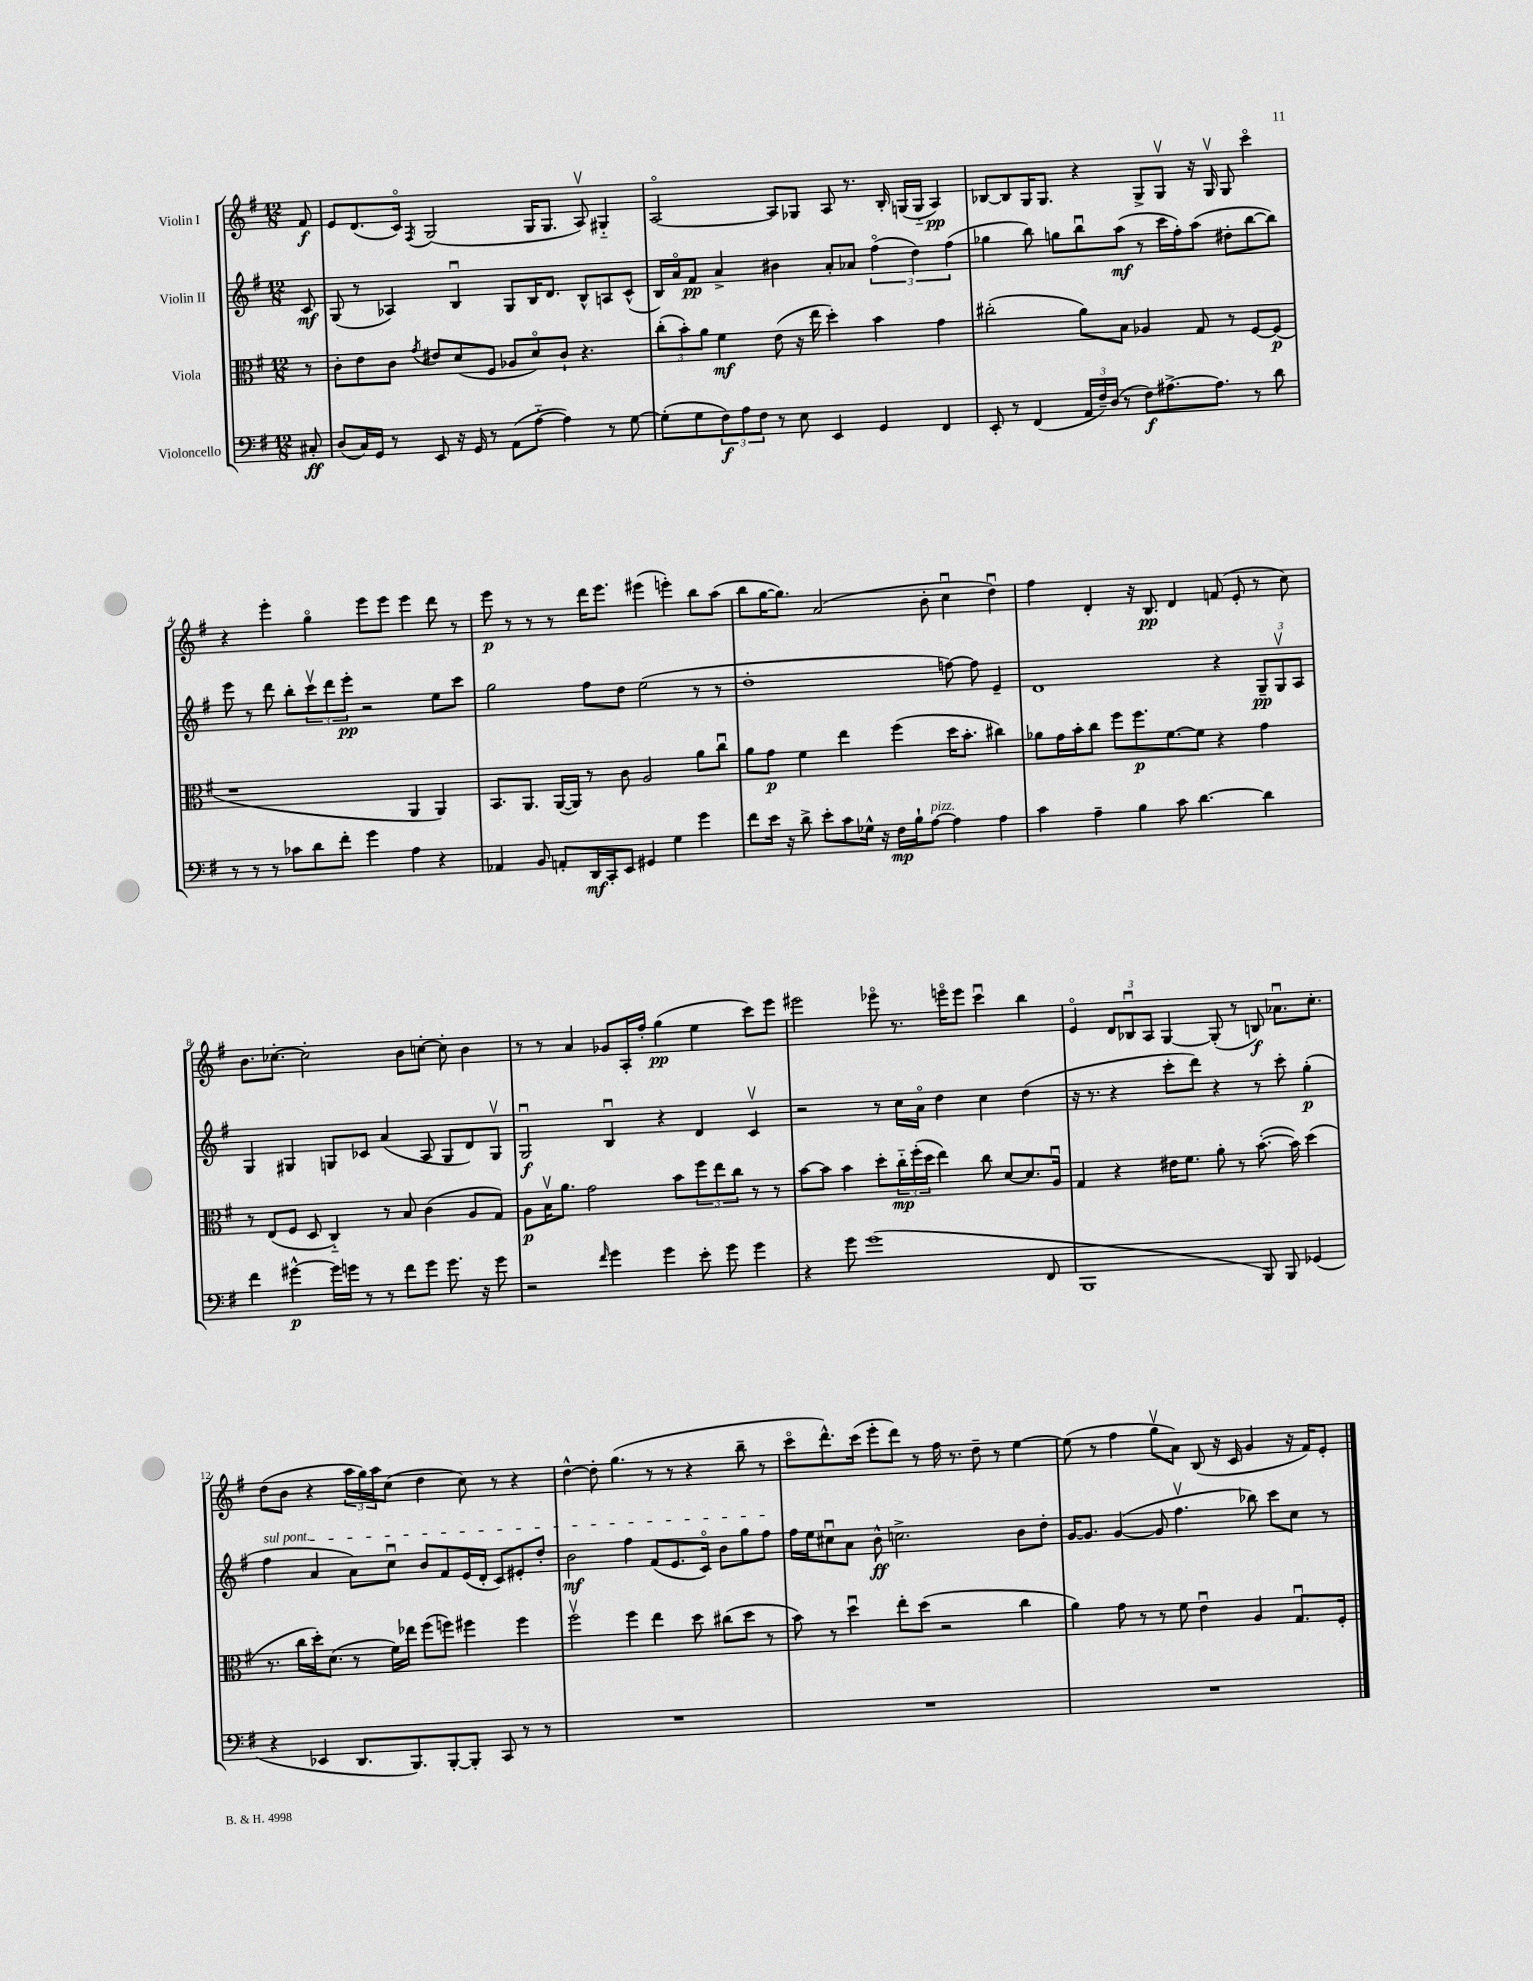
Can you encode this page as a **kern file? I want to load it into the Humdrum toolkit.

**kern	**kern	**kern	**kern
*staff4	*staff3	*staff2	*staff1
*clefF4	*clefC3	*clefG2	*clefG2
*k[f#]	*k[f#]	*k[f#]	*k[f#]
*M12/8	*M12/8	*M12/8	*M12/8
8C#'	8r	8c	8f#
=	=	=	=
(8D	8c'	(8G	8e
16C)	8e	8r	(8.d
16GG	.	.	.
8r	8c	4A-)	.
.	.	.	16co)
.	8qg	.	8qF#
8EE	8e#	.	(2G
16r	(8d	4Bu	.
16GG	.	.	.
8r	8F#	.	.
(8AA	8A-	8G	.
[8A'~	8do)	16B	16G
.	.	8.d	8.G
4A])	8c`	.	.
.	4.r	8B^^	8Av)
8r	.	8A	4G#'~
[8G	.	(8c^^	.
=	=	=	=
(8G']	(12cc'	16B)	[2Ao
.	.	16ao	.
.	12b')	.	.
8G	.	8f#	.
.	12a	.	.
12F#)	4f#	4a^	.
12A	.	.	.
12F#	.	.	.
8r	(8e	4b#	8A]
8E	16r	.	8G-
.	16ee	.	.
4EE	4dd')	8a'	8A
.	.	8a-	8.r
4GG	4b	(6ff#o	.
.	.	.	16B'
.	.	.	(16G
.	.	6dd)	.
.	.	.	16G'~
4FF#	4g	.	4A)
.	.	(6ff#	.
=	=	=	=
8EE'	(2cc#'	4gg-	[8B-
8r	.	.	8B-]
(4FF#	.	8bb)	16G
.	.	.	8.G
.	.	8gg	.
24AA	8a)	8bbu	4r
24F#~)	.	.	.
(24D	.	.	.
8r	8B	(8aa	.
8F#)	4A-	8r	8G^
[8.A#^	.	16ccc	8Gv
.	.	16ff#')	.
.	8G	(8aa	16r
8.A#]	.	.	16Gv
.	8r	8dd#'	8G
8r	[8F#	[8bb	4ccco
8d	(8F#]	8bb])	.
=	=	=	=
8r	1r	8eee	4r
8r	.	8r	.
8r	.	8ddd	4eee'
8c-	.	8bb'	.
8d	.	12cccv	4ggo
.	.	12ddd	.
8f#'	.	.	.
.	.	12eee'	.
4g	.	2r	8eee
.	.	.	8eee
4A	4AA	.	4eee
4r	4AA)	8ee	8ddd
.	.	8ccc	8r
=	=	=	=
4AA-	8.BB	2gg	8eee
.	.	.	8r
.	8.AA	.	.
8BB	.	.	8r
8AA'	([16AA	.	8r
.	16AA])	.	.
16DD	8r	8ff#	16ddd
16CC'	.	.	8.eee
8EE	8c	8dd	.
4GG#	2A	(2ee	(4eee#
4G	.	.	4eee')
4g	8a	8r	8bb
.	8ccu	8r	(8aa
=	=	=	=
8f#	8a	1dd'	8bb
16e	8g	.	[16gg
16r	.	.	8.gg])
8d^	4f#	.	.
8e'	.	.	(2a
8c	4ee	.	.
16G-^^	.	.	.
16r	.	.	.
16F#	(4ff#	.	.
16B`	.	.	.
[8A	.	.	8b'
4A]	16dd	[8ff)	4ccu
.	8.b'	.	.
.	.	8ff]	.
4A	4cc#)	4e~	4ddu)
=	=	=	=
4c	8a-	1d	4ff#
.	16g	.	.
.	16b'	.	.
4A~	8cc	.	4d'
.	8ff#	.	.
4B	8.ff#	.	16r
.	.	.	8.B
.	[8.f#	.	.
8c	.	.	4d
[4.d	8f#]	.	.
.	4r	4r	(8f
.	.	.	8e'
4d]	4g	12G~	8r
.	.	12Gv	.
.	.	.	8cc)
.	.	12A	.
=	=	=	=
4f#	8r	4G	8.b
.	(8E	.	.
.	.	.	[8.cc-'
[4g#^^	8F#	4G#	.
.	8D	.	2cc-']
16g#]	4C'~)	8G	.
16g	.	.	.
8r	.	8c-	.
8r	8r	(4a	.
8f#	8B	.	8b
8g	(4c	8A	[8cc'
8.g	.	8G	8cc']
.	8A	8d)	4b
16r	.	.	.
8g	8G)	8Gv	.
=	=	=	=
2r	8A	2Gu	8r
.	16Bv	.	8r
.	8.a	.	.
.	.	.	4a
.	2g	.	.
16qqf#	.	.	.
4g	.	4Bu	8g-
.	.	.	16A'
.	.	.	16ff#'
4g	.	4r	(4gg
.	8b	.	.
8e'	12ff#	4d	4ee
.	12ee	.	.
8g	.	.	.
.	12cc	.	.
4g	8r	4cv	8ccc)
.	8r	.	8eee
=	=	=	=
4r	[8b	2r	2eee#
.	8b]	.	.
8g	4b	.	.
(1g	.	.	.
.	8dd'	8r	8eee-o
.	24cc'~	16cc	8.r
.	(24ff#'	.	.
.	.	16ao	.
.	24dd	.	.
.	4ee)	4dd	.
.	.	.	16eeeo
.	.	.	8eee
.	8cc	4cc	4cccu
.	[8d	.	.
.	8.d]	(4dd	4bb
8FF#	.	.	.
.	16Au	.	.
=	=	=	=
1BBB	4G	16r	4eo
.	.	8.r	.
.	4r	4r	12d
.	.	.	12B-u
.	.	.	12A
.	16e#	8ccc'	[4G
.	8.f#	.	.
.	.	8ddd)	.
.	8a'	4r	(8G']
.	8r	.	8r
8BBB)	([8.b'	8r	8B)
8BBB	.	8ccc'	8.a-u
.	16b])	.	.
(4GG-	(4dd	(4gg'	.
.	.	.	8.cc'
=	=	=	=
4r	8.r	4ff#	(8dd
.	.	.	8b
.	16cc	.	.
4EE-	16dd')	4a	4r
.	(8.d	.	.
8.DD	8r	8a)	24aa
.	.	.	24gg)
.	.	.	24aa
.	16f#)	8ccu	(8cc
8.BBB)	16ee-	.	.
.	(8ff#	8b	4dd
[8BBB'	8ff)	8f#	.
8BBB']	4ff#	(16e	8cc)
.	.	16d'	.
8CC	.	8c)	8r
8r	4ff#	8e#'	4r
8r	.	8dd'	.
=	=	=	=
1.r	2ff#v	2b	[4dd^^
.	.	.	8dd']
.	.	.	(4.gg
.	4ff#	4ff#	.
.	4ee	(8f#	8r
.	.	8.e	8r
.	8dd	.	4r
.	.	16co)	.
.	(8cc#	8b	.
.	8dd	8gg	8bb~
.	8r	8ff#	8r
=	=	=	=
1.r	8b)	16ff#	8ccco
.	.	16ee	.
.	8r	8cc#u	8.ddd^^)
.	4ddu	8a	.
.	.	.	(16ccc
.	.	8b^^	8eee'
.	8ee'	2.cc^	8ddd)
.	(8dd	.	8r
.	2r	.	16ff#
.	.	.	8.r
.	.	.	8dd~
.	.	.	8r
.	4cc	8b	[4ee
.	.	8dd'	.
=	=	=	=
1.r	4a)	[16g	(8ee]
.	.	8.g]	.
.	.	.	8r
.	8g	([4g	4ff#
.	8r	.	.
.	8r	8g]	8ggv
.	8f#	4.ff#v	8a)
.	4eu	.	(8B
.	.	.	16r
.	.	.	16c
.	4A	8bb-)	4g
.	.	8ccc	.
.	8.Gu	8cc	16r
.	.	.	16f#)
.	.	8r	8e'
.	16F#'	.	.
==	==	==	==
*-	*-	*-	*-
